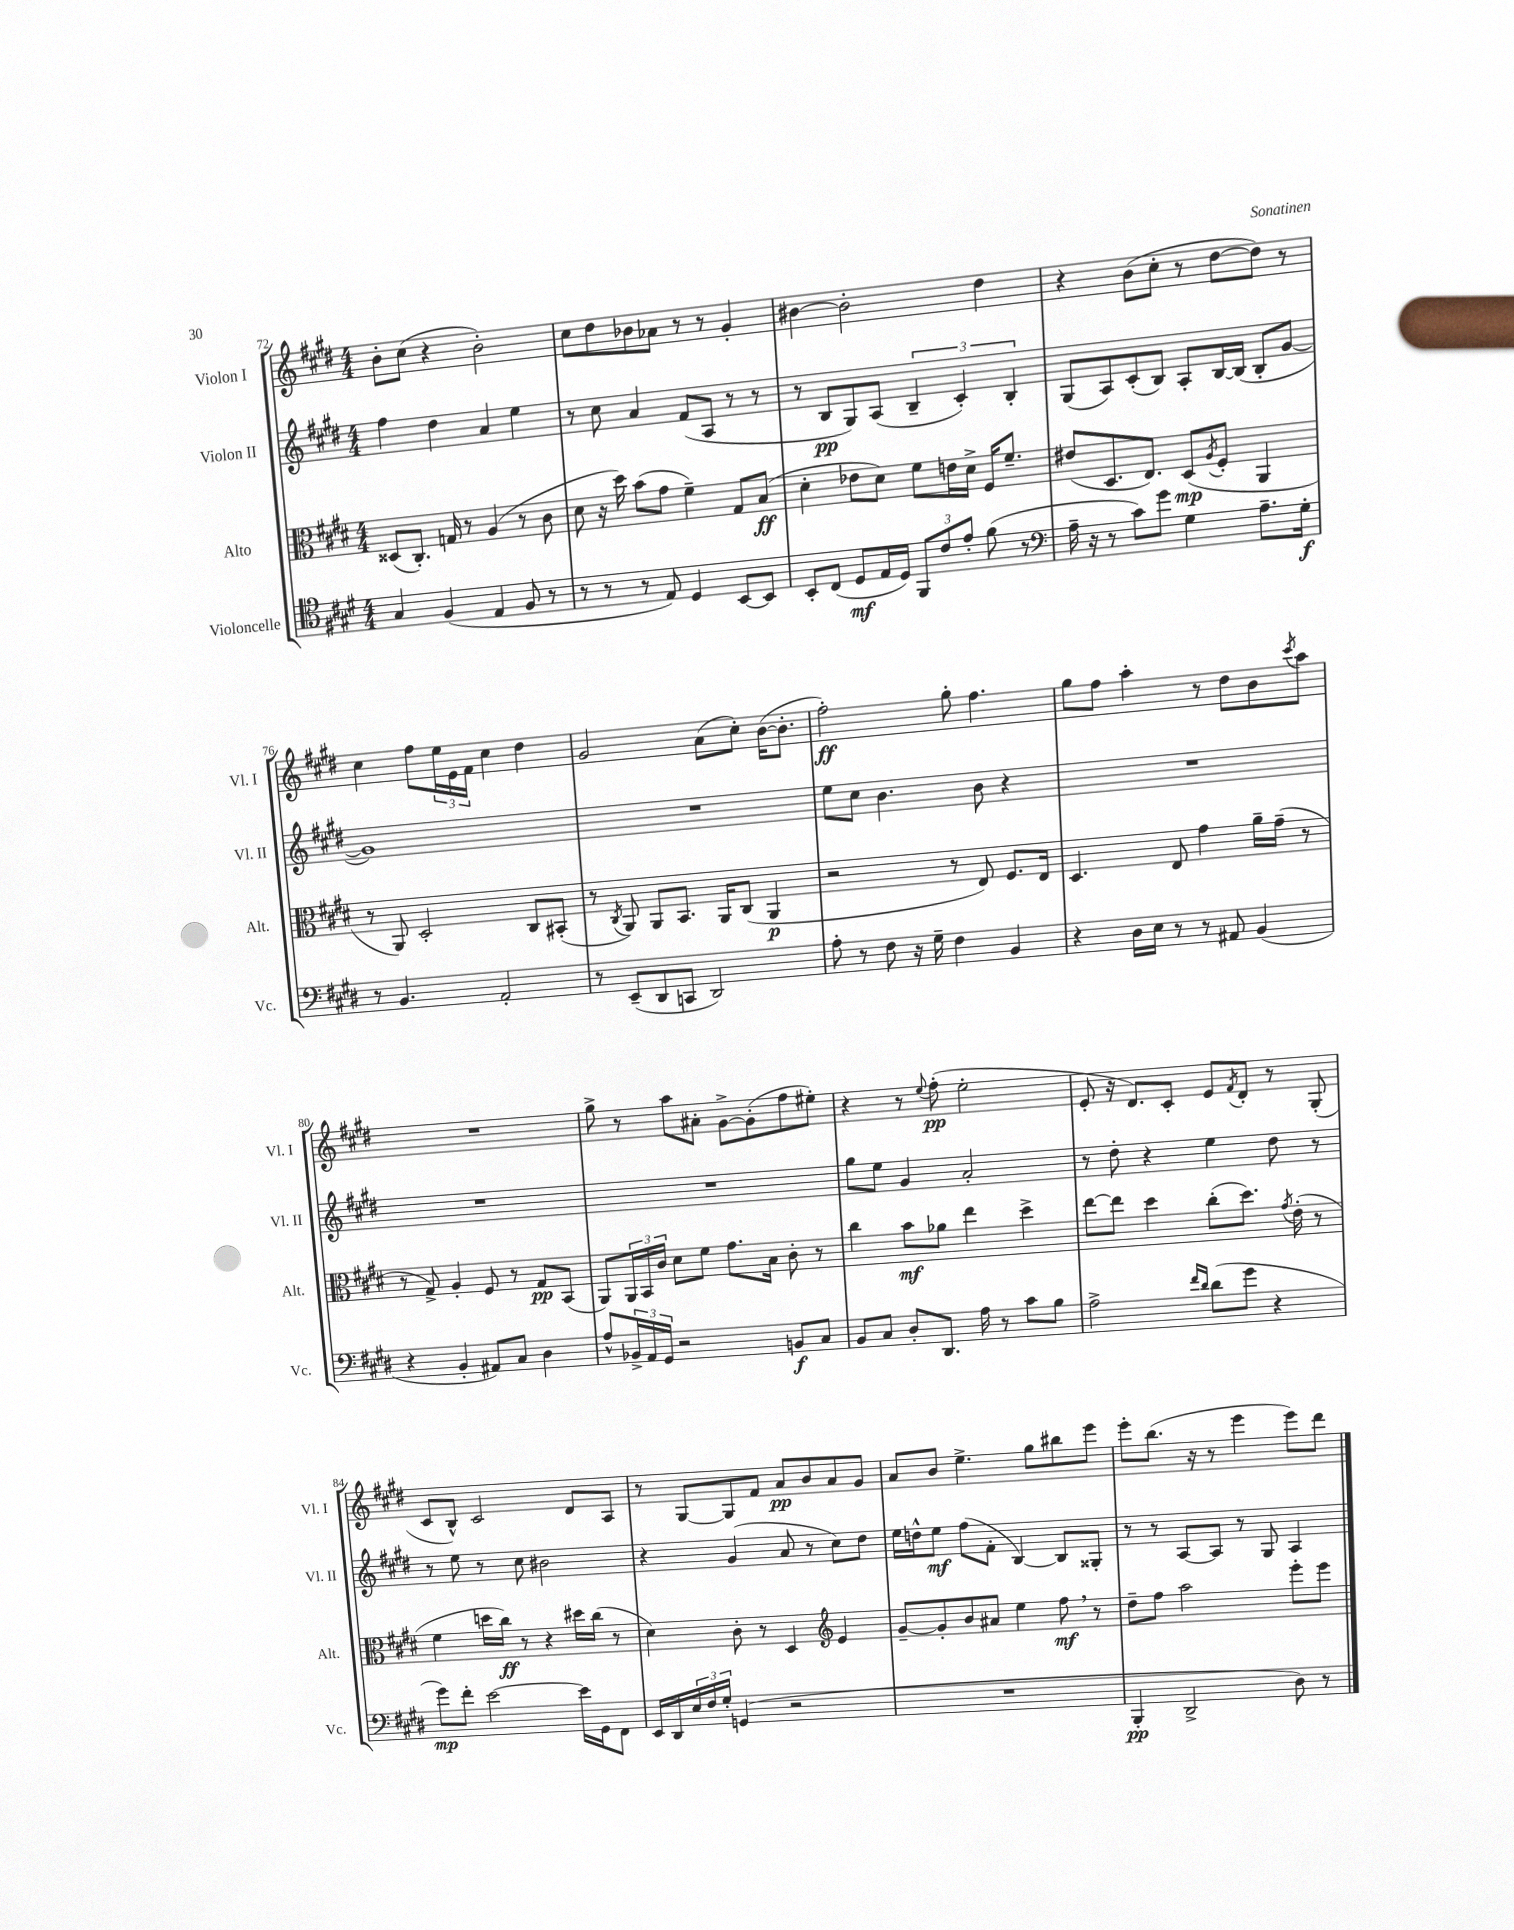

**kern	**kern	**kern	**kern
*staff4	*staff3	*staff2	*staff1
*clefC4	*clefC3	*clefG2	*clefG2
*k[f#c#g#d#]	*k[f#c#g#d#]	*k[f#c#g#d#]	*k[f#c#g#d#]
*M4/4	*M4/4	*M4/4	*M4/4
4G#	(8D##	4ff#	8b'
.	8.C#')	.	(8cc#
(4F#	.	4dd#	4r
.	16G	.	.
.	8r	.	.
4E	(4A	4a	2b')
8F#	8r	4ee	.
8r	8c#	.	.
=	=	=	=
8r	8d#	8r	8cc#
8r	16r	8cc#	8dd#
.	16dd#)	.	.
8r	(8b	4a	8b-
8E)	8g#	.	8a-
4D#	4f#~)	(8f#	8r
.	.	8A	8r
[8BB	8G#	8r	4g#'
8BB]	(8B	8r	.
=	=	=	=
8BB'	4d#'	8r	[4b#
(8C#	.	8B	.
8D#	8e-	8G#)	2b#']
16E	8d#)	(8A	.
16D#)	.	.	.
12FF#	8f#	6B~	.
12c#	.	.	.
.	16e	.	.
12e'	.	6c#')	.
.	16d#^	.	.
(8f#	16F#	.	4dd#
.	8.f#~	.	.
.	.	6B'	.
8r	.	.	.
=	=	=	=
*clefF4	*	*	*
16A~	(8e#	(8G#	4r
16r	.	.	.
8r	8.D#	8A)	.
8c#)	.	(8c#'	(8b
.	8.E)	.	.
8g#	.	8B)	8cc#'
4G#	(8D#	8A'	8r
.	8qA	.	.
.	8F#'	[16B	[8dd#
.	.	(16B]	.
8.A~	4AA	8B'	8dd#])
.	.	[8g#	8r
16G#'	.	.	.
=	=	=	=
8r	8r	1g#])	4cc#
4.BB	8AA)	.	.
.	2D#'	.	8ff#
.	.	.	24ee
.	.	.	24e
.	.	.	24f#
2AA'	.	.	4cc#
.	8C#	.	4dd#
.	(8BB#'	.	.
=	=	=	=
8r	8r	1r	2g#
.	8qC#	.	.
(8EE~	8AA)	.	.
8DD#	8AA	.	.
8CC	8.BB	.	.
2DD#)	.	.	(8a
.	16AA	.	.
.	(8C#	.	8cc#')
.	4AA	.	([16b
.	.	.	8.b']
=	=	=	=
8A'	2r	8ee	2ff#')
8r	.	8cc#	.
8F#	.	4.b	.
16r	.	.	.
16G#~	.	.	.
4F#	8r	.	8gg#'
.	8E)	8b	4.ff#
4BB	8.F#	4r	.
.	16E	.	.
=	=	=	=
4r	4.D#	1r	8gg#
.	.	.	8ff#
16D#	.	.	4aa'
16E	.	.	.
8r	8E	.	.
8r	4g#	.	8r
8AA#	.	.	8dd#
(4BB	16a~	.	8b
.	(16g#~	.	.
.	.	.	8qccc#
.	8r	.	8aa
=	=	=	=
4r	8r	1r	1r
.	8G#^)	.	.
4BB'	4A'	.	.
8AA#)	8F#	.	.
8C#	8r	.	.
4D#	8G#	.	.
.	(8BB	.	.
=	=	=	=
8A^^	8AA)	1r	8gg#^
24BB-^	24AA	.	8r
24AA	24BB	.	.
24GG#	24c#	.	.
2r	8d#	.	8aa
.	8f#	.	8a#'
.	8.g#	.	[8g#^
.	.	.	(8g#']
.	16B	.	.
8BB	8c#'	.	8ff#
8C#	8r	.	8ee#')
=	=	=	=
8BB	4cc#	8gg#	4r
8C#	.	8ee	.
8D#'	8b	4g#	8r
.	.	.	8qqee
8.DD#	8a-	.	(8ff#'
.	4ee	2a'	2ee'
16A	.	.	.
8r	.	.	.
8c#	4dd#^	.	.
8B	.	.	.
=	=	=	=
2A^	[8ee	8r	8e'
.	8ee]	8dd#'	16r
.	.	.	8.d#)
.	4dd#	4r	.
.	.	.	8c#'
16qqf#	.	.	.
16qqd#	.	.	.
(8d#	(8cc#'	4ee	8e
.	.	.	8qf#
8g#	8.dd#)	.	8d#'
4r	.	8dd#	8r
.	8qg#	.	.
.	(16e'	.	.
.	8r	8r	(8G#'
=	=	=	=
8g#)	4f#	8r	8c#
8f#'	.	8ee	8B^^)
[2e	16dd	8r	2c#
.	16cc#)	.	.
.	8r	8cc#	.
.	4r	2b#	.
16e]	16dd#	.	8d#
16GG#	(16cc#	.	.
8FF#	8r	.	8A
=	=	=	=
16EE	4d#)	4r	8r
16DD#	.	.	.
24E	.	.	[8G#
24F#	.	.	.
24G#'	.	.	.
(4GG	8c#'	(4g#	8G#]
.	8r	.	8f#
2r	4D#	8a	8a
.	.	8r	8b
*	*clefG2	*	*
.	4e	8cc#)	8a
.	.	8dd#	8g#
=	=	=	=
1r	[8g#~	16ee	8a
.	.	16dd^^	.
.	8g#']	8ee	8b
.	8b	(8ff#	4.ee^
.	8a#	8f#'	.
.	4ee	[4B)	.
.	.	.	8gg#
.	8ff#	8B]	8bb#
.	8r	8G##'	8eee
=	=	=	=
4BBB'	8dd#~	8r	8eee'
.	8ff#	8r	(8.bb
2DD#^	2aa	[8A	.
.	.	.	16r
.	.	8A]	8r
.	.	8r	4eee
.	.	8G#	.
8D#)	8eee'	4A	8eee)
8r	8eee	.	8ddd#
==	==	==	==
*-	*-	*-	*-
